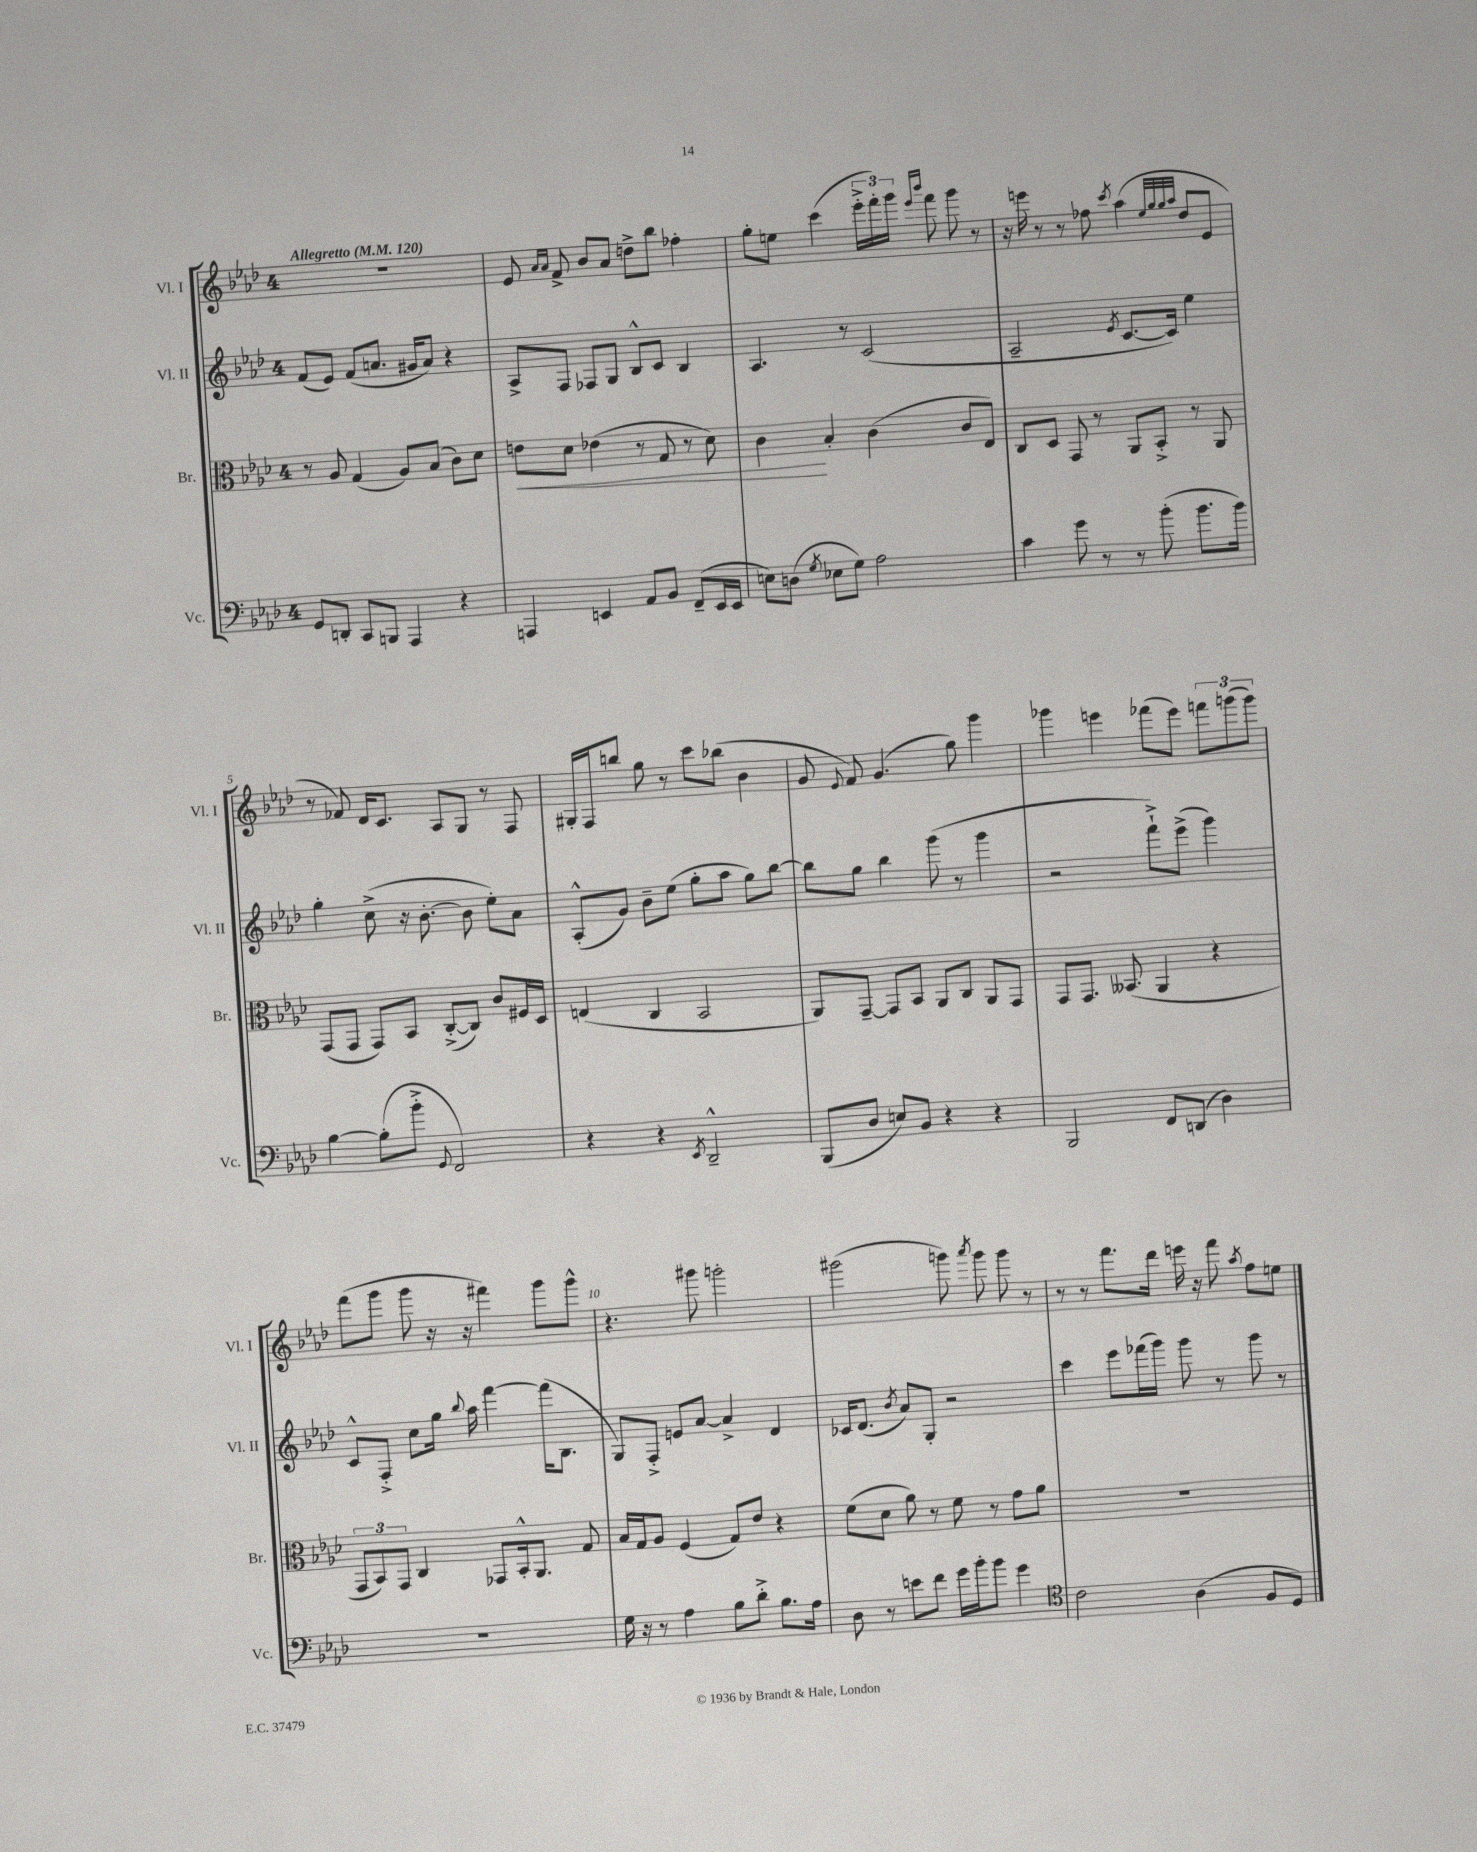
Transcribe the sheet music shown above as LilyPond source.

<<
\new StaffGroup <<
\new Staff = "s0" \with { instrumentName = "Vl. I" shortInstrumentName = "Vl. I" } {
    \clef treble \key aes \major \once \override Staff.TimeSignature.style = #'single-digit \time 4/4 \tempo "Allegretto" 4 = 120
    \autoBeamOff R1 |
    ees'8 \grace { aes'16[ aes'16] } f'8-> bes'8[ aes'8] d''8[-> bes''8] fes''4-. |
    g''8[-. e''8] c'''4( \tuplet 3/2 { ees'''16[-.-> f'''16-.) g'''16] } \grace { ees'''16[ bes'''16] } f'''8 g'''8 r8 |
    r16 e'''16 r8 r8 fes''8 \acciaccatura { c'''8 } aes''4( \grace { ees''32[ g''32 g''32 aes''32] } des''8[ ees'8] |
    r8 fes'8) des'16[ c'8.] aes8[ g8] r8 f8 |
    gis16[-. f16 b''8] g''8 r8 c'''8[ bes''8]( bes'4 |
    g'8 \appoggiatura { ees'8 } f'8) g'4.( g''8) g'''4 |
    ges'''4 e'''4 fes'''8[( e'''8]) \tuplet 3/2 { f'''8[ g'''8( g'''8]) } |
    f'''8[( g'''8] g'''8 r16 r16 fis'''4) g'''8[ g'''8]-^ |
    r4. gis'''8 g'''2-. |
    gis'''2( g'''8) \acciaccatura { aes'''8 } g'''8 g'''8 r8 |
    r8 r8 f'''8.[ des'''16] e'''16 r16 f'''8 \acciaccatura { aes''8 } f''8[ e''8] \bar "|." |
}
\new Staff = "s1" \with { instrumentName = "Vl. II" shortInstrumentName = "Vl. II" } {
    \clef treble \key aes \major \once \override Staff.TimeSignature.style = #'single-digit \time 4/4
    \autoBeamOff f'8[( ees'8]) f'8[( a'8.] gis'16[ a'8]) r4 |
    aes8[-> f8] fes8[ g8] bes8[-^ c'8] bes4 |
    aes4. r8 c'2( |
    aes2-- \acciaccatura { ees'8 } c'8.[~ c'16]) ees''4 |
    g''4-. c''8->( r16 bes'8.~-. bes'8 ees''8[-.) aes'8] |
    aes8[-.-^( g'8]) bes'8[-- ees''8]( g''8[-. aes''8] g''8[) bes''8]~ |
    bes''8[ g''8] bes''4 g'''8( r8 g'''4 |
    r2 f'''8[-!->) ees'''8]->( g'''4) |
    c'8[-^ f8]-.-> c''8[ g''16] \appoggiatura { bes''8 } aes''16 f'''4~ f'''16[( bes8.] |
    g8[) f8]-.-> e'8[ aes'8]~ aes'4-> des'4 |
    ces'16[ des'8.]( \acciaccatura { bes'8 } aes'8[) g8]-. r2 |
    c'''4 ees'''8[ fes'''16( g'''16]) g'''8 r8 g'''8 r8 \bar "|." |
}
\new Staff = "s2" \with { instrumentName = "Br." shortInstrumentName = "Br." } {
    \clef alto \key aes \major \once \override Staff.TimeSignature.style = #'single-digit \time 4/4
    \autoBeamOff r8 aes8 g4( aes8[) bes8]( c'8[) des'8] |
    e'8[\< des'8] ees'4( r8 g8 r8 des'8) |
    c'4\! bes4-. c'4( c'8[ ees8]) |
    c8[ des8] g,8 r8 aes,8[ bes,8]-.-> r8 aes,8 |
    g,8[( g,8] g,8[) bes,8] c8[~-.->( c8]) c'8[ fis16 des16] |
    e4( c4 bes,2 |
    aes,8[) g,8]~-- g,8[ bes,8] aes,8[ c8] aes,8[ g,8] |
    g,8[ g,8.] beses,8.( aes,4 r4 |
    \tuplet 3/2 { g,8[ bes,8) g,8] } c4 ges,8[ bes,16-.-^ aes,8.] g8 |
    bes16[ g16 aes8] f4( g8[) ees'8] r4 |
    f'8[( des'8] aes'8) r8 f'8 r8 g'8[ aes'8] |
    R1 \bar "|." |
}
\new Staff = "s3" \with { instrumentName = "Vc." shortInstrumentName = "Vc." } {
    \clef bass \key aes \major \once \override Staff.TimeSignature.style = #'single-digit \time 4/4
    \autoBeamOff g,8[ d,8]-. c,8[ b,,8] aes,,4 r4 |
    a,,4 e,4 aes,8[ bes,8] f,8[--( e,16 e,16] |
    e8[) d8]( \acciaccatura { g8 } ees8[ g8]) aes2 |
    c'4 g'8 r8 r8 bes'8-.( bes'8.[ bes'16]) |
    bes4~ bes8[-.( bes'8]-.-> \appoggiatura { g,8 } f,2) |
    r4 r4 \acciaccatura { ees,8 } des,2---^ |
    bes,,8[( des8] e8[) bes,8] r4 r4 |
    bes,,2 f,8[ d,8]( des4) |
    R1 |
    g16 r16 r8 aes4 bes8[ des'8]-.-> bes8.[ aes16] |
    des8 r8 e'8[ f'8] g'16[ bes'16-. bes'8] g'4 |
    \clef tenor c'2 aes4( f8[ des8]) \bar "|." |
}
>>
>>
\layout { \context { \Score \override BarNumber.break-visibility = ##(#f #t #t) barNumberVisibility = #(every-nth-bar-number-visible 5) } }
